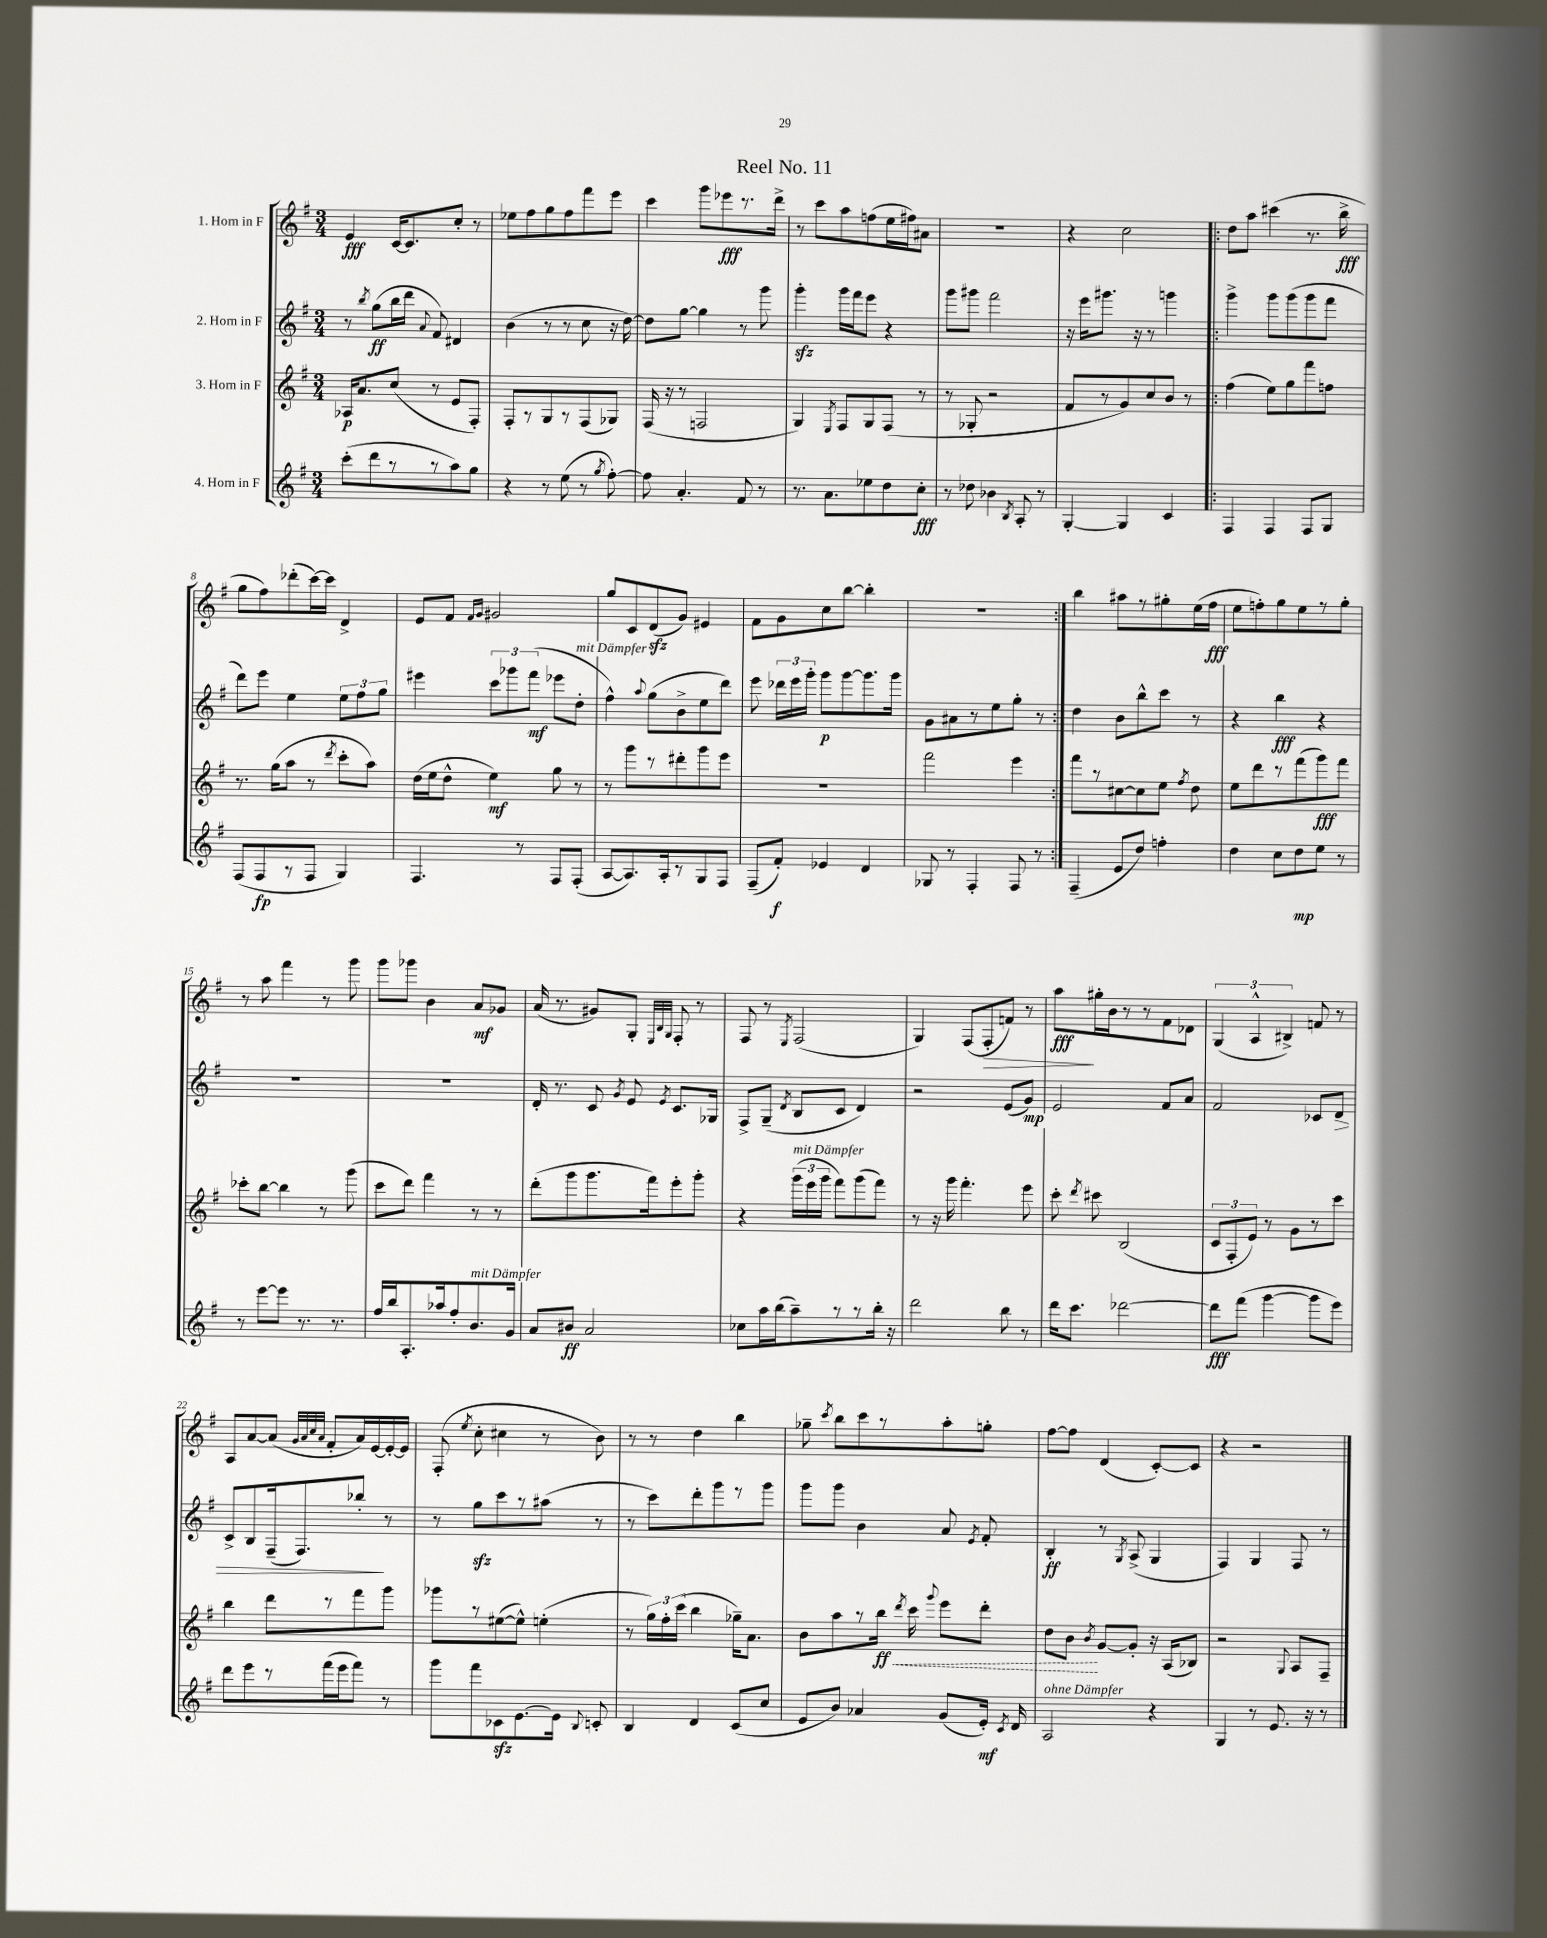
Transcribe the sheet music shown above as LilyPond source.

\header { title = "Reel No. 11" }
<<
\new StaffGroup <<
\new Staff = "s0" \with { instrumentName = "1. Horn in F" } {
    \clef treble \key g \major \numericTimeSignature \time 3/4
    \autoBeamOff e'4\fff c'16[~ c'8. c''8]-. r8 |
    ees''8[ fis''8 g''8 fis''8 fis'''8 e'''8] |
    c'''4 g'''8[ ees'''8\fff r8. d'''16]-> |
    r8 c'''8[ a''8 f''8( e''16 fis''16) ais'8] |
    R2. |
    r4 c''2 |
    \repeat volta 2 { d''8[ a''8] cis'''4( r8. b''16->\fff |
    g''8[ fis''8) des'''8-.( c'''16~) c'''16] d'4-> |
    e'8[ fis'8] \grace { fis'16[ g'16] } gis'2 |
    g''8[ c'8 d'8\sfz( g'8]) eis'4 |
    fis'8[ g'8 c''8 b''8]~ b''4-. |
    R2. | }
    b''4 ais''8[ r8 gis''8-. e''16( fis''16]\fff |
    e''8[ f''8-.) g''8 e''8 r8 g''8]-. |
    r8 a''8 fis'''4 r8 g'''8 |
    g'''8[ ges'''8] b'4 a'8[\mf ges'8] |
    a'16( r8. gis'8[) g8]-. \grace { e32[ b32 g32] } fis8-. r8 |
    fis8 r8 \acciaccatura { e8 } fis2( |
    g4) fis8[( fis8-.\> f'8]) r8 |
    a''8[\fff\! gis''16-. b'16 r8 r8 fis'8 des'8] |
    \tuplet 3/2 { g4( a4-^ bis4->) } f'8 r8 |
    a8[ a'8~ a'8]( \grace { g'32[ a'32 c''32 a'32] } fis'8[-. a'16) e'16~ e'16~-. e'16] |
    fis8-.( \acciaccatura { e''8 } c''8-. cis''4 r8 b'8) |
    r8 r8 d''4 b''4 |
    ges''8-- \acciaccatura { c'''8 } b''8[ c'''8 r8 a''8-. g''8]-. |
    fis''8[~ fis''8] d'4( c'8[~-.) c'8] |
    r4 r2 \bar "|." |
}
\new Staff = "s1" \with { instrumentName = "2. Horn in F" } {
    \clef treble \key g \major \numericTimeSignature \time 3/4
    \autoBeamOff r8 \acciaccatura { b''8 } g''8[\ff( b''16 d'''16] \appoggiatura { a'8 } fis'8) dis'4 |
    b'4( r8 r8 c''8 r16 d''16~) |
    d''8[ g''8]~ g''4 r8 g'''8 |
    g'''4-.\sfz g'''16[ fis'''16 e'''8] r4 |
    g'''8[ gis'''8] fis'''2 |
    r16 e'''16[ gis'''8.] r16 r8 g'''4 |
    \repeat volta 2 { g'''4-> g'''8[ g'''8( g'''8 fis'''8] |
    d'''8[) e'''8] e''4 \tuplet 3/2 { e''8[ fis''8 g''8] } |
    eis'''4 \tuplet 3/2 { c'''8[ ges'''8 fis'''8]\mf( } ees'''8[ d''8]-.^\markup { \italic "mit Dämpfer" } |
    fis''4-^) \appoggiatura { a''8 } g''8[( b'8-> e''8 d'''8]) |
    e'''8 \tuplet 3/2 { des'''16[ e'''16 g'''16]-. } g'''8[\p g'''8~ g'''8. g'''16] |
    g'8[ ais'8 r8 e''8 g''8]-. r8 | }
    d''4 b'8[ b''8-^ c'''8] r8 |
    r4 b''4\fff r4 |
    R2. |
    R2. |
    d'16-. r8. c'8 \acciaccatura { g'8 } e'8 \acciaccatura { e'8 } c'8.[ ges16] |
    fis8[-> g8]--( \acciaccatura { d'8 } b8[ c'8] d'4) |
    r2 e'8[( g'8]\mp) |
    e'2 fis'8[ a'8] |
    fis'2 ces'8[ d'8]\> |
    c'8[-> b8 fis16--( fis8.) bes''8]-.\! r8 |
    r8 g''8[\sfz c'''8 r8 ais''8]( r8 |
    r8 c'''8[) d'''8-. g'''8 r8 g'''8] |
    g'''8[ g'''8] b'4 a'8 \acciaccatura { e'8 } fis'8-. |
    b4-.\ff r8 \acciaccatura { g8 } a8->( g4 |
    fis4) g4 fis8 r8 \bar "|." |
}
\new Staff = "s2" \with { instrumentName = "3. Horn in F" } {
    \clef treble \key g \major \numericTimeSignature \time 3/4
    \autoBeamOff aes16[\p a'8. c''8]( r8 e'8[ fis8]-.) |
    fis8[-. r8 g8 r8 fis8( ges8]) |
    fis16( r16 r8 f2 |
    g4) \acciaccatura { e8 } fis8[ g8 fis8]( r8 |
    r8 ges8-. r2 |
    fis'8[ r8 g'8) c''8 b'8] r8 |
    \repeat volta 2 { fis''4( e''8[) g''8 fis'''8 f''8] |
    r8. g''16[( a''8] r8 \acciaccatura { d'''8 } c'''8[-. a''8]) |
    d''16[( e''16 d''8]-^ e''4\mf) g''8 r8 |
    r8 g'''8[ r8 dis'''8-. g'''8 e'''8] |
    R2. |
    fis'''2 e'''4 | }
    fis'''8[ r8 cis''8~ cis''8 e''8] \acciaccatura { fis''8 } d''8 |
    e''8[ d'''8 r8 fis'''8( g'''8\fff) fis'''8] |
    ces'''8[-. b''8]~ b''4 r8 g'''8( |
    c'''8[ d'''8]) fis'''4 r8 r8 |
    d'''8[-.( g'''8 g'''8. fis'''16) e'''8-. g'''8]-. |
    r4 \tuplet 3/2 { g'''16[^\markup { \italic "mit Dämpfer" }( e'''16 g'''16] } fis'''8[) g'''8( fis'''8]) |
    r8 r16 g'''16 fis'''4.-. e'''8 |
    c'''8-. \acciaccatura { d'''8 } cis'''8 b2( |
    \tuplet 3/2 { c'8[ fis8-. e'8]) } r8 g'8[ r8 c'''8] |
    b''4 d'''8[ r8 fis'''8 g'''8] |
    ges'''8[ r8 eis''8~( eis''8]-^) e''4-.( |
    r8 \tuplet 3/2 { g''16[) fis''16-. c'''16]( } b''4 ges''16[--) a'8.] |
    b'8[ a''8 r8 \once \override Hairpin.style = #'dashed-line b''16]\ff\< \acciaccatura { d'''8 } c'''16 \appoggiatura { g'''8 } e'''8[ d'''8]-. |
    d''8[ b'8]\! \acciaccatura { b'8 } g'8[~ g'8]-. r16 a16[( bes8]) |
    r2 \appoggiatura { g8 } a8[ fis8]-- \bar "|." |
}
\new Staff = "s3" \with { instrumentName = "4. Horn in F" } {
    \clef treble \key g \major \numericTimeSignature \time 3/4
    \autoBeamOff c'''8[-.( d'''8 r8 r8 a''8) g''8] |
    r4 r8 e''8( r8 \acciaccatura { g''8 } fis''8~-.) |
    fis''8 a'4.-. fis'8 r8 |
    r8. a'8.[ ees''8 d''8 c''8]-.\fff |
    r8 des''8 bes'4 \acciaccatura { b8 } a8-. r8 |
    g4~-. g4 c'4 |
    \repeat volta 2 { fis4 fis4 fis8[ g8] |
    fis8[( fis8\fp r8 fis8] g4) |
    fis4. r8 fis8[ fis8]-.( |
    a8[~ a8.) a16-. r8 g8 fis8] |
    fis8[--( fis'8]-.\f) ees'4 d'4 |
    ges8 r8 fis4-. fis8 r8 | }
    fis4--( e'8[ d''8]) f''4-. |
    d''4 c''8[ d''8\mp e''8] r8 |
    r8 e'''8[~ e'''8] r8. r8. |
    fis''16[ b''16 a8.-. aes''16 fis''8-. b'8.^\markup { \italic "mit Dämpfer" } g'16] |
    a'8[ bis'8]\ff a'2 |
    ces''8[ a''16 b''16( a''8--) r8 r8 b''16]-. r16 |
    d'''2 b''8 r8 |
    d'''16[ c'''8.] des'''2~ |
    des'''8[\fff fis'''8]( g'''4~ g'''8[ e'''8]) |
    d'''8[ e'''8 r8 fis'''16( e'''16 fis'''8]) r8 |
    g'''8[ fis'''8 ces'8\sfz e'8.~ e'16] \appoggiatura { b8 } c'8-. |
    b4 d'4 c'8[( c''8] |
    e'8[ b'8]) aes'4 g'8[( e'16]-.\mf) \acciaccatura { c'8 } d'16 |
    a2^\markup { \italic "ohne Dämpfer" } r4 |
    g4 r8 e'8. r16 r8 \bar "|." |
}
>>
>>
